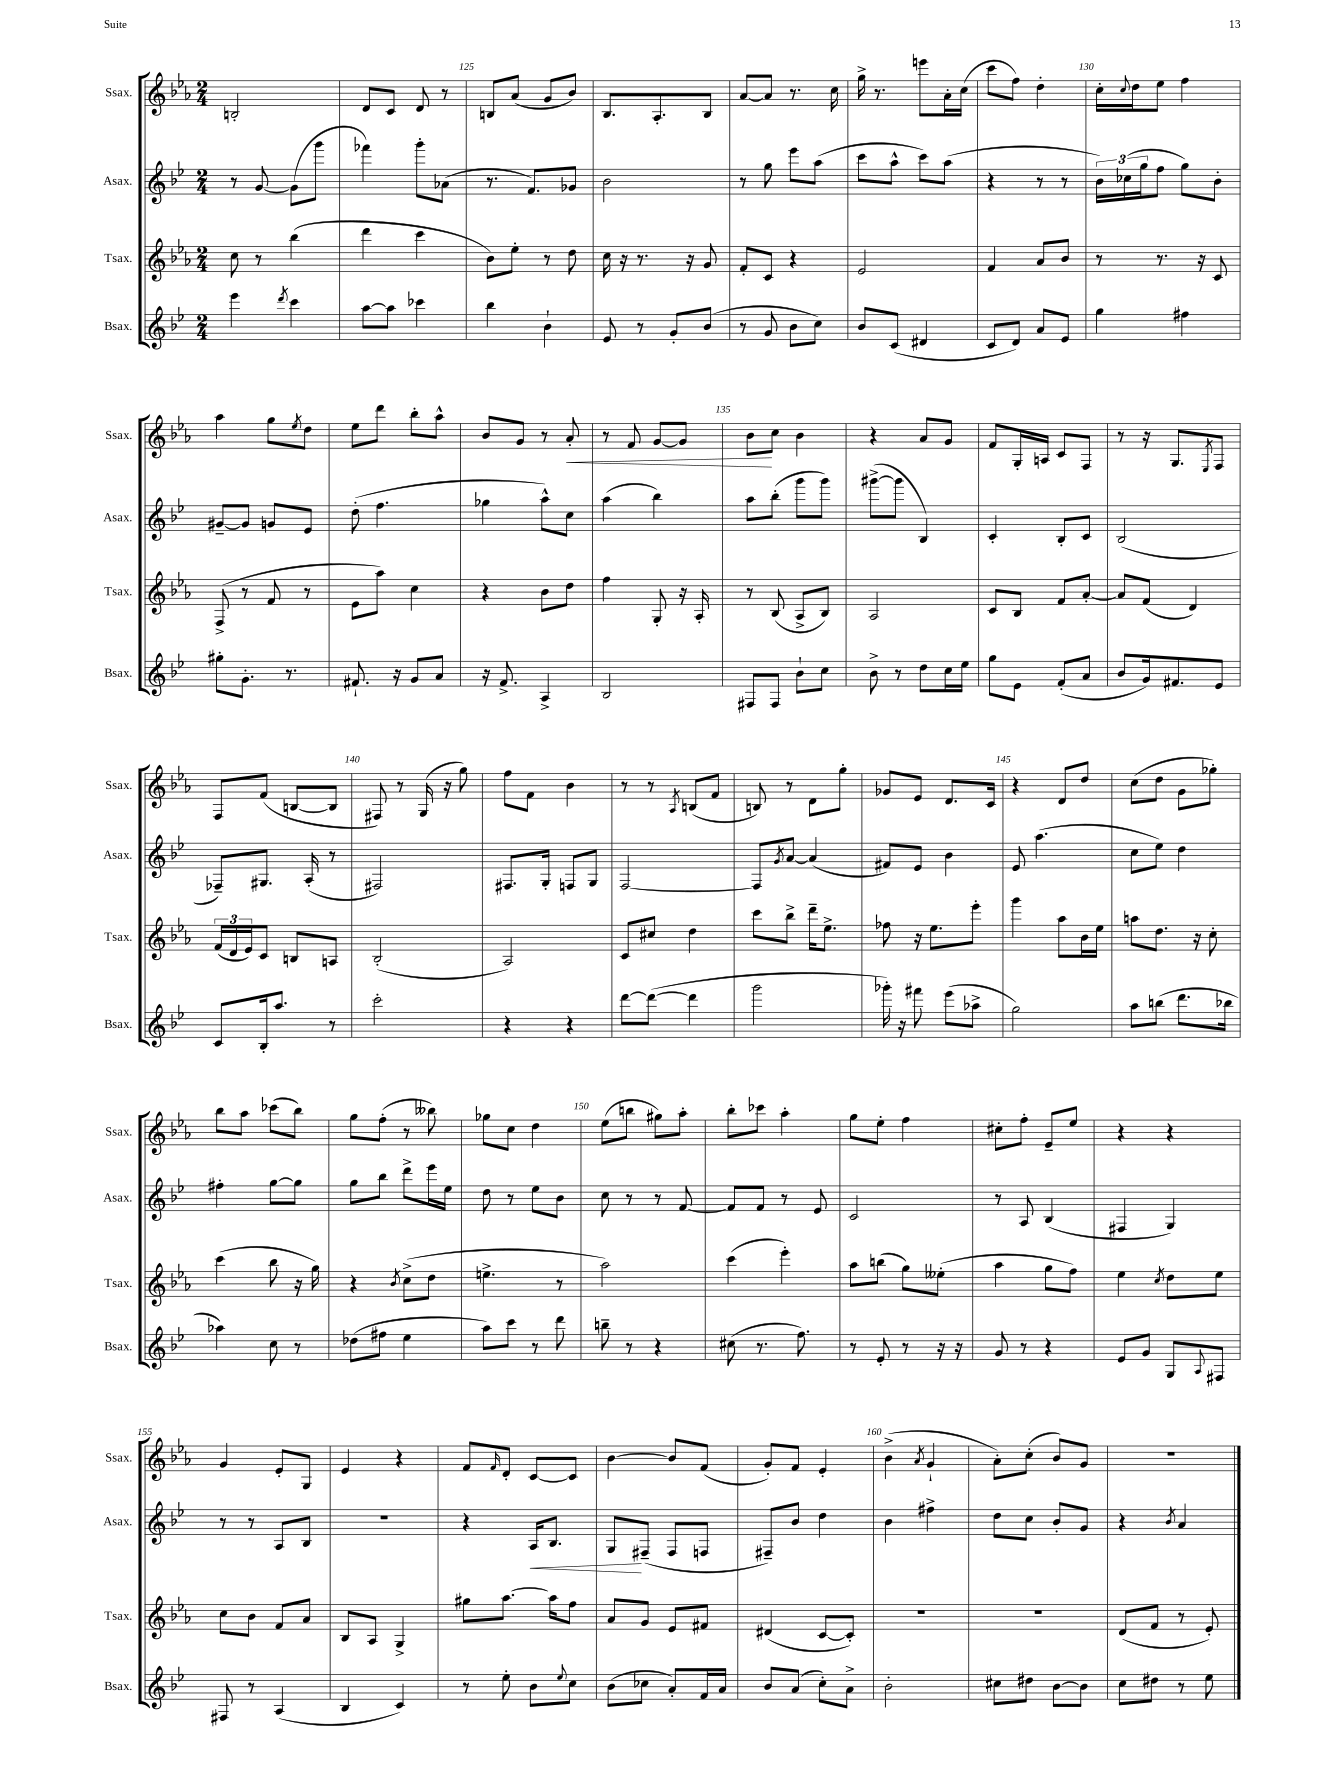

**kern	**kern	**kern	**dynam	**kern	**dynam
*part4	*part3	*part2	*part2	*part1	*part1
*staff4	*staff3	*staff2	*staff2	*staff1	*staff1
*I"Bsax.	*I"Tsax.	*I"Asax.	*	*I"Ssax.	*
*I'Bsax.	*I'Tsax.	*I'Asax.	*	*I'Ssax.	*
*clefG2	*clefG2	*clefG2	*	*clefG2	*
*k[b-e-]	*k[b-e-a-]	*k[b-e-]	*	*k[b-e-a-]	*
*M2/4	*M2/4	*M2/4	*	*M2/4	*
=123	=123	=123	=123	=123	=123
4eee-\	8cc\	8r	.	2Bn'/	.
.	8r	[8g/	.	.	.
8qddd/	.	.	.	.	.
4ccc\	(4bb-\	(8g\L]	.	.	.
.	.	8ggg\J	.	.	.
=124	=124	=124	=124	=124	=124
[8aa\L	4ddd\	4fff-X\)	.	8d/L	.
8aa\J]	.	.	.	8c/J	.
4ccc-X\	4ccc\	8ggg'\L	.	8d/	.
.	.	(8a-X\J	.	8r	.
=125	=125	=125	=125	=125	=125
4bb-\	8b-\L)	8.r	.	8Bn/L	.
.	8ee-'\J	.	.	(8a-/J	.
.	.	8.f/L)	.	.	.
4b-`\	8r	.	.	8g/L	.
.	8dd\	8g-X/J	.	8b-/J)	.
=126	=126	=126	=126	=126	=126
8e-/	16cc\	2b-\	.	8.B-/L	.
.	16r	.	.	.	.
8r	8.r	.	.	.	.
.	.	.	.	8.A-'/	.
8g'/L	.	.	.	.	.
.	16r	.	.	.	.
(8b-/J	8g/	.	.	8B-/J	.
=127	=127	=127	=127	=127	=127
8r	8f'/L	8r	.	[8a-/L	.
8g/	8c/J	8gg\	.	8a-/J]	.
8b-\L	4r	8eee-\L	.	8.r	.
8cc\J)	.	(8aa\J	.	.	.
.	.	.	.	16cc\	.
=128	=128	=128	=128	=128	=128
8b-/L	2e-/	8ccc\L	.	16gg^\	.
.	.	.	.	8.r	.
(8c/J	.	8aa^^\J	.	.	.
4d#X/	.	8ccc\L)	.	8eeen\L	.
.	.	(8aa\J	.	16a-'\L	.
.	.	.	.	(16cc\JJ	.
=129	=129	=129	=129	=129	=129
8c/L	4f/	4r	.	8ccc\L	.
8d/J)	.	.	.	8ff\J)	.
8a/L	8a-/L	8r	.	4dd'\	.
8e-/J	8b-/J	8r	.	.	.
=130	=130	=130	=130	=130	=130
4gg\	8r	24b-\LL)	.	16cc'\LL	.
.	.	(24cc-X\	.	.	.
.	.	.	.	8qqcc/	.
.	.	.	.	16dd\J	.
.	.	24gg\J	.	.	.
.	8.r	8ff\J	.	8ee-\J	.
4ff#X\	.	8gg\L)	.	4ff\	.
.	16r	.	.	.	.
.	8c/	8b-'\J	.	.	.
!!LO:LB:g=z
=131	=131	=131	=131	=131	=131
8gg#X'\L	(8F^/	[8g#X~/L	.	4aa-\	.
8.g'\J	8r	8g#/J]	.	.	.
.	8f/	8gn/L	.	8gg\L	.
8.r	.	.	.	.	.
.	.	.	.	8qee-/	.
.	8r	8e-/J	.	8dd\J	.
=132	=132	=132	=132	=132	=132
8.f#X`/	8e-\L	(8dd'\	.	8ee-\L	.
.	8aa-\J)	4.ff\	.	8ddd\J	.
16r	.	.	.	.	.
8g/L	4cc\	.	.	8bb-'\L	.
8a/J	.	.	.	8aa-^^\J	.
=133	=133	=133	=133	=133	=133
16r	4r	4gg-X\	.	8b-/L	.
8.f^/	.	.	.	.	.
.	.	.	.	8g/J	.
4A^/	8b-\L	8aa^^\L)	.	8r	.
!	!	!	!	!	!LO:HP:b
.	8dd\J	8cc\J	.	8a-'/	<
=134	=134	=134	=134	=134	=134
2B-/	4ff\	(4aa\	.	8r	.
.	.	.	.	8f/	.
.	8G'/	4bb-\)	.	[8g/L	.
.	16r	.	.	8g/J]	.
.	16A-'/	.	.	.	.
=135	=135	=135	=135	=135	=135
8F#X/L	8r	8aa\L	.	8b-\L	.
8F#/J	(8B-/	(8bb-'\J	.	8cc\J	[
8b-`\L	8A-^/L	8ggg\L	.	4b-\	.
8cc\J	8B-/J)	8ggg\J)	.	.	.
=136	=136	=136	=136	=136	=136
8b-^\	2A-/	([8ggg#X^\L	.	4r	.
8r	.	8ggg#\J]	.	.	.
8dd\L	.	4B-/)	.	8a-/L	.
16cc\L	.	.	.	8g/J	.
16ee-\JJ	.	.	.	.	.
=137	=137	=137	=137	=137	=137
8gg\L	8c/L	4c'/	.	8f/L	.
8e-\J	8B-/J	.	.	16G'/L	.
.	.	.	.	16An/JJ	.
(8f'/L	8f/L	8B-'/L	.	8c/L	.
8a/J	[8a-'/J	8c/J	.	8F/J	.
=138	=138	=138	=138	=138	=138
8b-/L	8a-/L]	(2B-/	.	8r	.
16g/k)	(8f/J	.	.	16r	.
8.f#X/	.	.	.	8.G/L	.
.	4d/)	.	.	.	.
.	.	.	.	8qE-/	.
8e-/J	.	.	.	8F/J	.
!!LO:LB:g=z
=139	=139	=139	=139	=139	=139
8c/L	(24f/LL	8F-X~/L)	.	8F/L	.
.	24d/	.	.	.	.
.	24e-/J)	.	.	.	.
16B-'/k	8c/J	8.G#X/J	.	(8f/J	.
8.aa/J	.	.	.	.	.
.	8Bn/L	.	.	[8Bn/L	.
.	.	(16A'/	.	.	.
8r	8An/J	8r	.	8B/J]	.
=140	=140	=140	=140	=140	=140
2ccc'\	(2B-'/	2F#X/)	.	8F#X/)	.
.	.	.	.	8r	.
.	.	.	.	(16G/	.
.	.	.	.	16r	.
.	.	.	.	8gg\)	.
=141	=141	=141	=141	=141	=141
4r	2A-/)	8.F#X/L	.	8ff\L	.
.	.	.	.	8f\J	.
.	.	16G'/Jk	.	.	.
4r	.	8Fn/L	.	4b-\	.
.	.	8G/J	.	.	.
=142	=142	=142	=142	=142	=142
[8ddd\L	8c/L	[2F/	.	8r	.
(8ddd\J_	8cc#X/J	.	.	8r	.
.	.	.	.	8qA-/	.
4ddd\]	4dd\	.	.	(8Bn/L	.
.	.	.	.	8f/J	.
=143	=143	=143	=143	=143	=143
2ggg\	8ccc\L	8F/L]	.	8Bn/)	.
.	.	8qg/	.	.	.
.	8bb-^\J	[8a/J	.	8r	.
.	16ddd~\KL	(4a/]	.	8d\L	.
.	8.ee-^\J	.	.	.	.
.	.	.	.	8gg'\J	.
=144	=144	=144	=144	=144	=144
16ggg-X'\)	8ff-X\	8f#X/L)	.	8g-X/L	.
16r	.	.	.	.	.
8fff#X\	16r	8e-/J	.	8e-/J	.
.	8.ee-\L	.	.	.	.
(8eee-\L	.	4b-\	.	8.d/L	.
8aa-X^\J	8eee-'\J	.	.	.	.
.	.	.	.	16c/Jk	.
=145	=145	=145	=145	=145	=145
2gg\)	4ggg\	8e-/	.	4r	.
.	.	(4.aa\	.	.	.
.	8aa-\L	.	.	8d/L	.
.	16b-\L	.	.	8dd/J	.
.	16ee-\JJ	.	.	.	.
=146	=146	=146	=146	=146	=146
8aa\L	8aan\L	8cc\L	.	(8cc\L	.
(8bbn\J	8.dd\J	8ee-\J)	.	8dd\J	.
8.ddd\L	.	4dd\	.	8g\L	.
.	16r	.	.	.	.
.	8cc'\	.	.	8gg-X'\J)	.
16bb-X\Jk	.	.	.	.	.
!!LO:LB:g=z
=147	=147	=147	=147	=147	=147
4aa-X\)	(4ccc\	4ff#X'\	.	8bb-\L	.
.	.	.	.	8aa-\J	.
8cc\	8bb-\	[8gg\L	.	(8ccc-X\L	.
8r	16r	8gg\J]	.	8bb-\J)	.
.	16gg\)	.	.	.	.
=148	=148	=148	=148	=148	=148
(8dd-X\L	4r	8gg\L	.	8gg\L	.
8ff#X\J	.	8bb-\J	.	(8ff'\J	.
.	8qb-/	.	.	.	.
4ee-\	(8cc^\L	8ddd^\L	.	8r	.
.	8dd\J	16eee-\L	.	8bb--X\)	.
.	.	16ee-\JJ	.	.	.
=149	=149	=149	=149	=149	=149
8aa\L)	4.een^\	8dd\	.	8gg-X\L	.
8ccc\J	.	8r	.	8cc\J	.
8r	.	8ee-\L	.	4dd\	.
8ddd\	8r	8b-\J	.	.	.
=150	=150	=150	=150	=150	=150
8bbn~\	2aa-\)	8cc\	.	(8ee-\L	.
8r	.	8r	.	8bbn\J	.
4r	.	8r	.	8gg#X\L)	.
.	.	[8f/	.	8aa-'\J	.
=151	=151	=151	=151	=151	=151
(8cc#X\	(4ccc\	8f/L]	.	8bb-'\L	.
8.r	.	8f/J	.	8ccc-X\J	.
.	4eee-'\)	8r	.	4aa-'\	.
8.ff\)	.	.	.	.	.
.	.	8e-/	.	.	.
=152	=152	=152	=152	=152	=152
8r	8aa-\L	2c/	.	8gg\L	.
8e-'/	(8bbn\J	.	.	8ee-'\J	.
8r	8gg\L)	.	.	4ff\	.
16r	(8ee--X'\J	.	.	.	.
16r	.	.	.	.	.
=153	=153	=153	=153	=153	=153
8g/	4aa-\	8r	.	8cc#X'\L	.
8r	.	8A/	.	8ff'\J	.
4r	8gg\L	(4B-/	.	8e-~/L	.
.	8ff\J)	.	.	8ee-/J	.
=154	=154	=154	=154	=154	=154
8e-/L	4ee-\	4F#X/	.	4r	.
8g/J	.	.	.	.	.
.	8qcc/	.	.	.	.
8G/L	8dd\L	4G/)	.	4r	.
8qqA/	.	.	.	.	.
8F#X/J	8ee-\J	.	.	.	.
!!LO:LB:g=z
=155	=155	=155	=155	=155	=155
8F#X/	8cc\L	8r	.	4g/	.
8r	8b-\J	8r	.	.	.
(4A/	8f/L	8A/L	.	8e-'/L	.
.	8a-/J	8B-/J	.	8G/J	.
=156	=156	=156	=156	=156	=156
4B-/	8B-/L	2r	.	4e-/	.
.	8A-/J	.	.	.	.
4c/)	4G^/	.	.	4r	.
=157	=157	=157	=157	=157	=157
8r	8gg#X\L	4r	.	8f/L	.
.	.	.	.	16qqf/	.
8ee-'\	[8.aa-\J	.	.	8d'/J	.
!	!	!	!LO:HP:b	!	!
8b-\L	.	16A/KL	<	[8c/L	.
.	16aa-\KL]	8.B-/J	.	.	.
8qqee-/	.	.	.	.	.
8cc\J	8ff\J	.	.	8c/J]	.
=158	=158	=158	=158	=158	=158
(8b-\L	8a-/L	8G/L	.	[4b-\	.
8cc-X\J	8g/J	(8F#X~/J	[	.	.
8a'/L)	8e-/L	8F#/L	.	8b-/L]	.
16f/L	8f#X/J	8Fn/J	.	(8f/J	.
16a/JJ	.	.	.	.	.
=159	=159	=159	=159	=159	=159
8b-/L	(4d#X/	8F#X~/L)	.	8g'/L)	.
(8a/J	.	8b-/J	.	8f/J	.
8cc'\L)	[8c/L	4dd\	.	4e-'/	.
8a^\J	8c'/J])	.	.	.	.
=160	=160	=160	=160	=160	=160
2b-'\	2r	4b-\	.	(4b-^\	.
.	.	.	.	8qa-/	.
.	.	4ff#X^\	.	4g`/	.
=161	=161	=161	=161	=161	=161
8cc#X\L	2r	8dd\L	.	8a-'\L)	.
8dd#X\J	.	8cc\J	.	(8cc'\J	.
[8b-\L	.	8b-'/L	.	8b-/L)	.
8b-\J]	.	8g/J	.	8g/J	.
=162	=162	=162	=162	=162	=162
8cc\L	(8d/L	4r	.	2r	.
8dd#X\J	8f/J	.	.	.	.
.	.	8qb-/	.	.	.
8r	8r	4a/	.	.	.
8ee-\	8e-'/)	.	.	.	.
==	==	==	==	==	==
*-	*-	*-	*-	*-	*-
